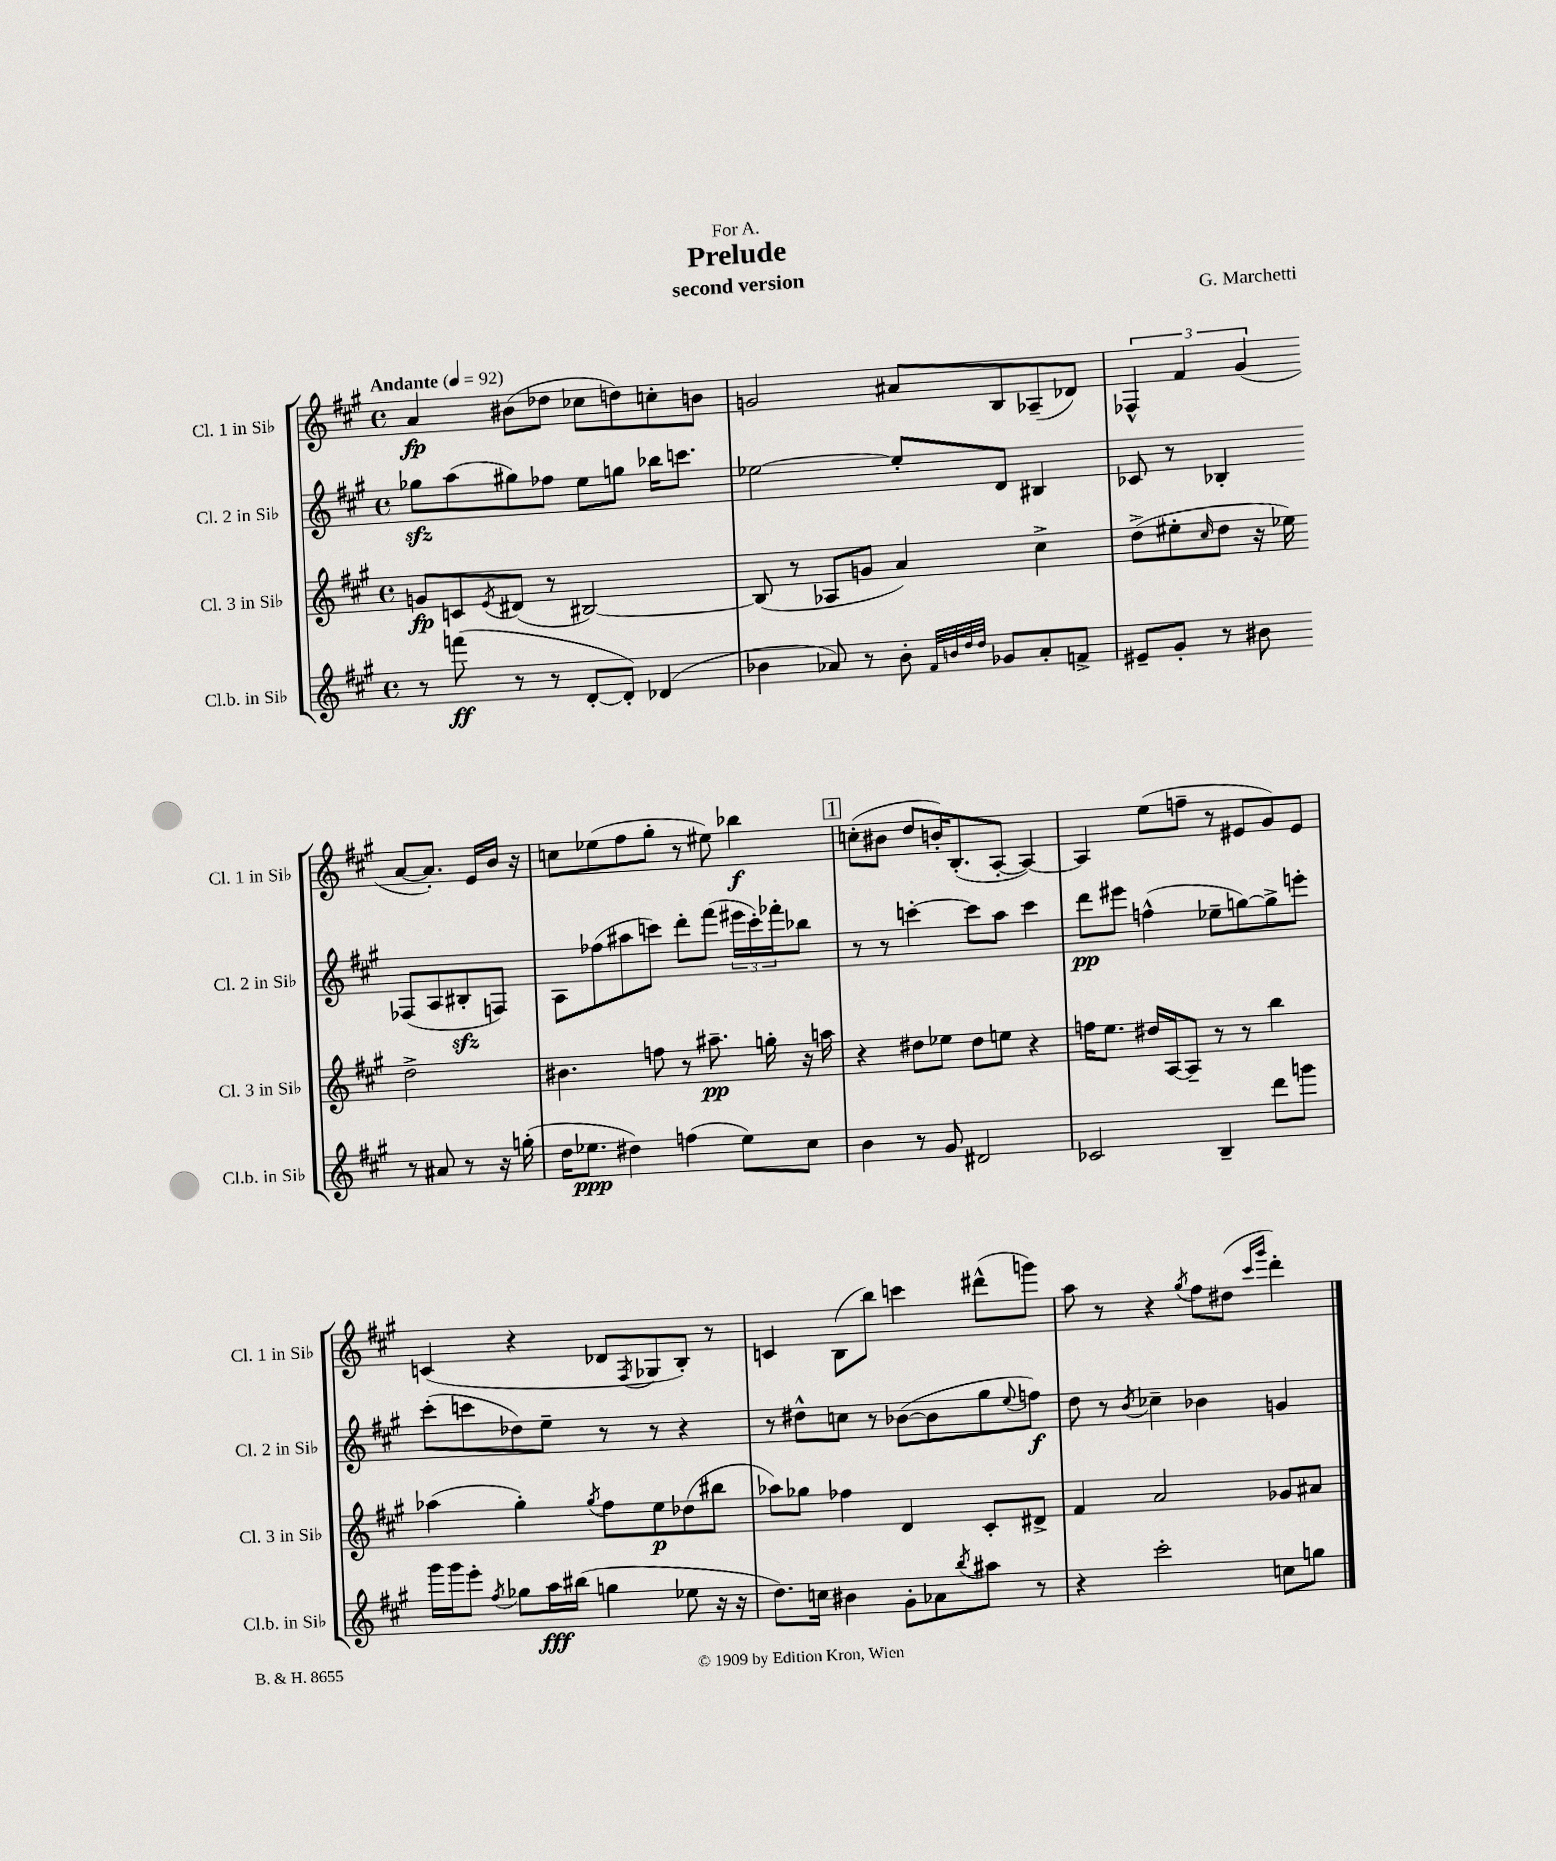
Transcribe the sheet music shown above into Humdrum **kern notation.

**kern	**dynam	**kern	**dynam	**kern	**dynam	**kern	**dynam
*part4	*part4	*part3	*part3	*part2	*part2	*part1	*part1
*staff4	*staff4	*staff3	*staff3	*staff2	*staff2	*staff1	*staff1
*I"Cl.b. in Si♭	*	*I"Cl. 3 in Si♭	*	*I"Cl. 2 in Si♭	*	*I"Cl. 1 in Si♭	*
*I'Cl.b. in Si♭	*	*I'Cl. 3 in Si♭	*	*I'Cl. 2 in Si♭	*	*I'Cl. 1 in Si♭	*
*clefG2	*	*clefG2	*	*clefG2	*	*clefG2	*
*k[f#c#g#]	*	*k[f#c#g#]	*	*k[f#c#g#]	*	*k[f#c#g#]	*
*M4/4	*	*M4/4	*	*M4/4	*	*M4/4	*
*met(c)	*	*met(c)	*	*met(c)	*	*met(c)	*
*MM92	*	*MM92	*	*MM92	*	*MM92	*
=1	=1	=1	=1	=1	=1	=1	=1
!	!	!	!	!	!	!LO:TX:a:B:t=Andante	!
8r	.	8gn/L	fp	8gg-Xzz\L	.	4a/	fp
(8fffn\	ff	8cn/	.	(8aa\	.	.	.
.	.	8qe/	.	.	.	.	.
8r	.	(8d#X/J	.	8gg#X\)	.	(8b#X\L	.
8r	.	8r	.	8ff-X\J	.	8dd-X\J	.
[8d'/L	.	[2B#X/)	.	8ee\L	.	8cc-X\L	.
8d'/J])	.	.	.	8ggn\J	.	8ddn\)	.
(4d-X/	.	.	.	16bb-X\KL	.	8ccn'\	.
.	.	.	.	8.cccn\J	.	.	.
.	.	.	.	.	.	8bn\J	.
=2	=2	=2	=2	=2	=2	=2	=2
4b-X\	.	(8B#/]	.	[2ee-X\	.	2gn/	.
.	.	8r	.	.	.	.	.
8a-X/)	.	8A-X/L	.	.	.	.	.
8r	.	8gn/J	.	.	.	.	.
8b-'\	.	4a/)	.	8ee-'/L]	.	8a#X/L	.
32qqf#/LLL	.	.	.	.	.	.	.
32qqbn/	.	.	.	.	.	.	.
32qqdd/	.	.	.	.	.	.	.
32qqdd/JJJ	.	.	.	.	.	.	.
8g-X/L	.	.	.	8d/J	.	8B/	.
8a-'/	.	4cc#^\	.	4B#X/	.	(8A-X~/	.
8fn^/J	.	.	.	.	.	8d-X/J)	.
=3	=3	=3	=3	=3	=3	=3	=3
8e#X~/L	.	(8dd^\L	.	8c-X/	.	6F-X^^/	.
8g#'/J	.	8ee#X'\	.	8r	.	.	.
.	.	.	.	.	.	6f#/	.
.	.	16qqcc#/	.	.	.	.	.
8r	.	8dd\J	.	4B-X'/	.	.	.
.	.	.	.	.	.	(6g#/	.
8b#X\	.	16r	.	.	.	.	.
.	.	16ee-X\)	.	.	.	.	.
8r	.	2dd^\	.	(8F-X/L	.	[8a/L	.
8a#X/	.	.	.	8A/	.	8.a'/J])	.
8r	.	.	.	8B#Xzz'/	.	.	.
.	.	.	.	.	.	16e/LL	.
16r	.	.	.	8Fn/J)	.	16b/JJ	.
(16ggn'\	.	.	.	.	.	16r	.
!!LO:LB:g=z
=4	=4	=4	=4	=4	=4	=4	=4
16dd\KL	.	4.b#X\	.	8A\L	.	8ccn\L	.
8.ee-X\J	ppp	.	.	.	.	.	.
.	.	.	.	(8ff-X\	.	(8ee-X\	.
4dd#X\)	.	.	.	8aa#X\	.	8ff#\	.
.	.	8ffn\	.	8cccn\J)	.	8gg#'\J	.
(4ffn\	.	8r	.	8ddd'\L	.	8r	.
.	.	8.aa#X~\	pp	(8fff#\J	.	8ee#X\)	.
8ee-\L)	.	.	.	24eee#X\LL	.	4bb-X\	f
.	.	.	.	24ccc'\)	.	.	.
.	.	16ggn'\	.	.	.	.	.
.	.	.	.	24fff-X'\J	.	.	.
8cc#\J	.	16r	.	8bb-X\J	.	.	.
.	.	16aan\	.	.	.	.	.
!!LO:REH:place=s1:t=1
=5	=5	=5	=5	=5	=5	=5	=5
4b\	.	4r	.	8r	.	(8ccn'\L	.
.	.	.	.	8r	.	8b#X\J	.
8r	.	8dd#X\L	.	[4cccn'\	.	8dd/L	.
8g#/	.	8ee-X\J	.	.	.	16bn'/K)	.
.	.	.	.	.	.	(8.B'/	.
2d#X/	.	8dd#\L	.	8ccc\L]	.	.	.
.	.	8een\J	.	8aa\J	.	[8A'/J	.
.	.	4r	.	4ccc\	.	4A/_)	.
=6	=6	=6	=6	=6	=6	=6	=6
2c-X/	.	16ffn\KL	.	8ddd\L	pp	4A/]	.
.	.	8.ee\J	.	.	.	.	.
.	.	.	.	8eee#X\J	.	.	.
.	.	16dd#X/LL	.	(4ffn^^\	.	(8ee\L	.
.	.	[16A/J	.	.	.	.	.
.	.	8A~/J]	.	.	.	8ffn~\J	.
4B~/	.	8r	.	8ee-X~\L	.	8r	.
.	.	8r	.	[8ggn\)	.	8e#X/L	.
8ddd\L	.	4bb\	.	8gg^\]	.	8g#/)	.
8gggn\J	.	.	.	8eeen'\J	.	8e#/J	.
!!LO:LB:g=z
=7	=7	=7	=7	=7	=7	=7	=7
16ggg#\LL	.	(4aa-X\	.	(8ccc#'\L	.	(4cn/	.
16ggg#\J	.	.	.	.	.	.	.
8eee'\J	.	.	.	8cccn\	.	.	.
8qff#/	.	.	.	.	.	.	.
8gg-X\L	.	4gg#'\)	.	8dd-X\)	.	4r	.
16aa\L	fff	.	.	8ee~\J	.	.	.
(16bb#X\JJ	.	.	.	.	.	.	.
.	.	8qgg#/	.	.	.	.	.
4ggn\	.	8ff#\L	.	8r	.	8d-X/L	.
.	.	.	.	.	.	8qF#/	.
.	.	8ee\	p	8r	.	8G-X/	.
8ee-X\	.	(8dd-X\	.	4r	.	8B'/J)	.
16r	.	8bb#X\J	.	.	.	8r	.
16r	.	.	.	.	.	.	.
=8	=8	=8	=8	=8	=8	=8	=8
8.dd\L)	.	8aa-X\L)	.	8r	.	4cn/	.
.	.	8gg-X\J	.	8dd#X^^\L	.	.	.
16ccn\Jk	.	.	.	.	.	.	.
4b#X\	.	4ff-X\	.	8ccn\J	.	(8B\L	.
.	.	.	.	8r	.	8bb\J)	.
8g#'\L	.	4d/	.	([8b-X\L	.	4cccn\	.
8a-X\	.	.	.	8b-\]	.	.	.
8qbb/	.	.	.	.	.	.	.
8aa#X\J	.	8c#'/L	.	8gg#\	.	(8ddd#X^^\L	.
.	.	.	.	8qqee/	.	.	.
8r	.	8d#X^/J	.	8ffn\J)	f	8gggn\J)	.
=9	=9	=9	=9	=9	=9	=9	=9
4r	.	4f#/	.	8dd\	.	8aa\	.
.	.	.	.	8r	.	8r	.
.	.	.	.	8qb/	.	.	.
2ccc#'\	.	2a/	.	4cc-X~\	.	4r	.
.	.	.	.	.	.	8qgg#/	.
.	.	.	.	4b-X\	.	8ff#\L	.
.	.	.	.	.	.	(8dd#X\J	.
.	.	.	.	.	.	16qqccc#/LL	.
.	.	.	.	.	.	16qqggg#/JJ	.
8ccn\L	.	8g-X/L	.	4gn/	.	4ddd'\)	.
8ggn\J	.	8a#X/J	.	.	.	.	.
==	==	==	==	==	==	==	==
*-	*-	*-	*-	*-	*-	*-	*-
